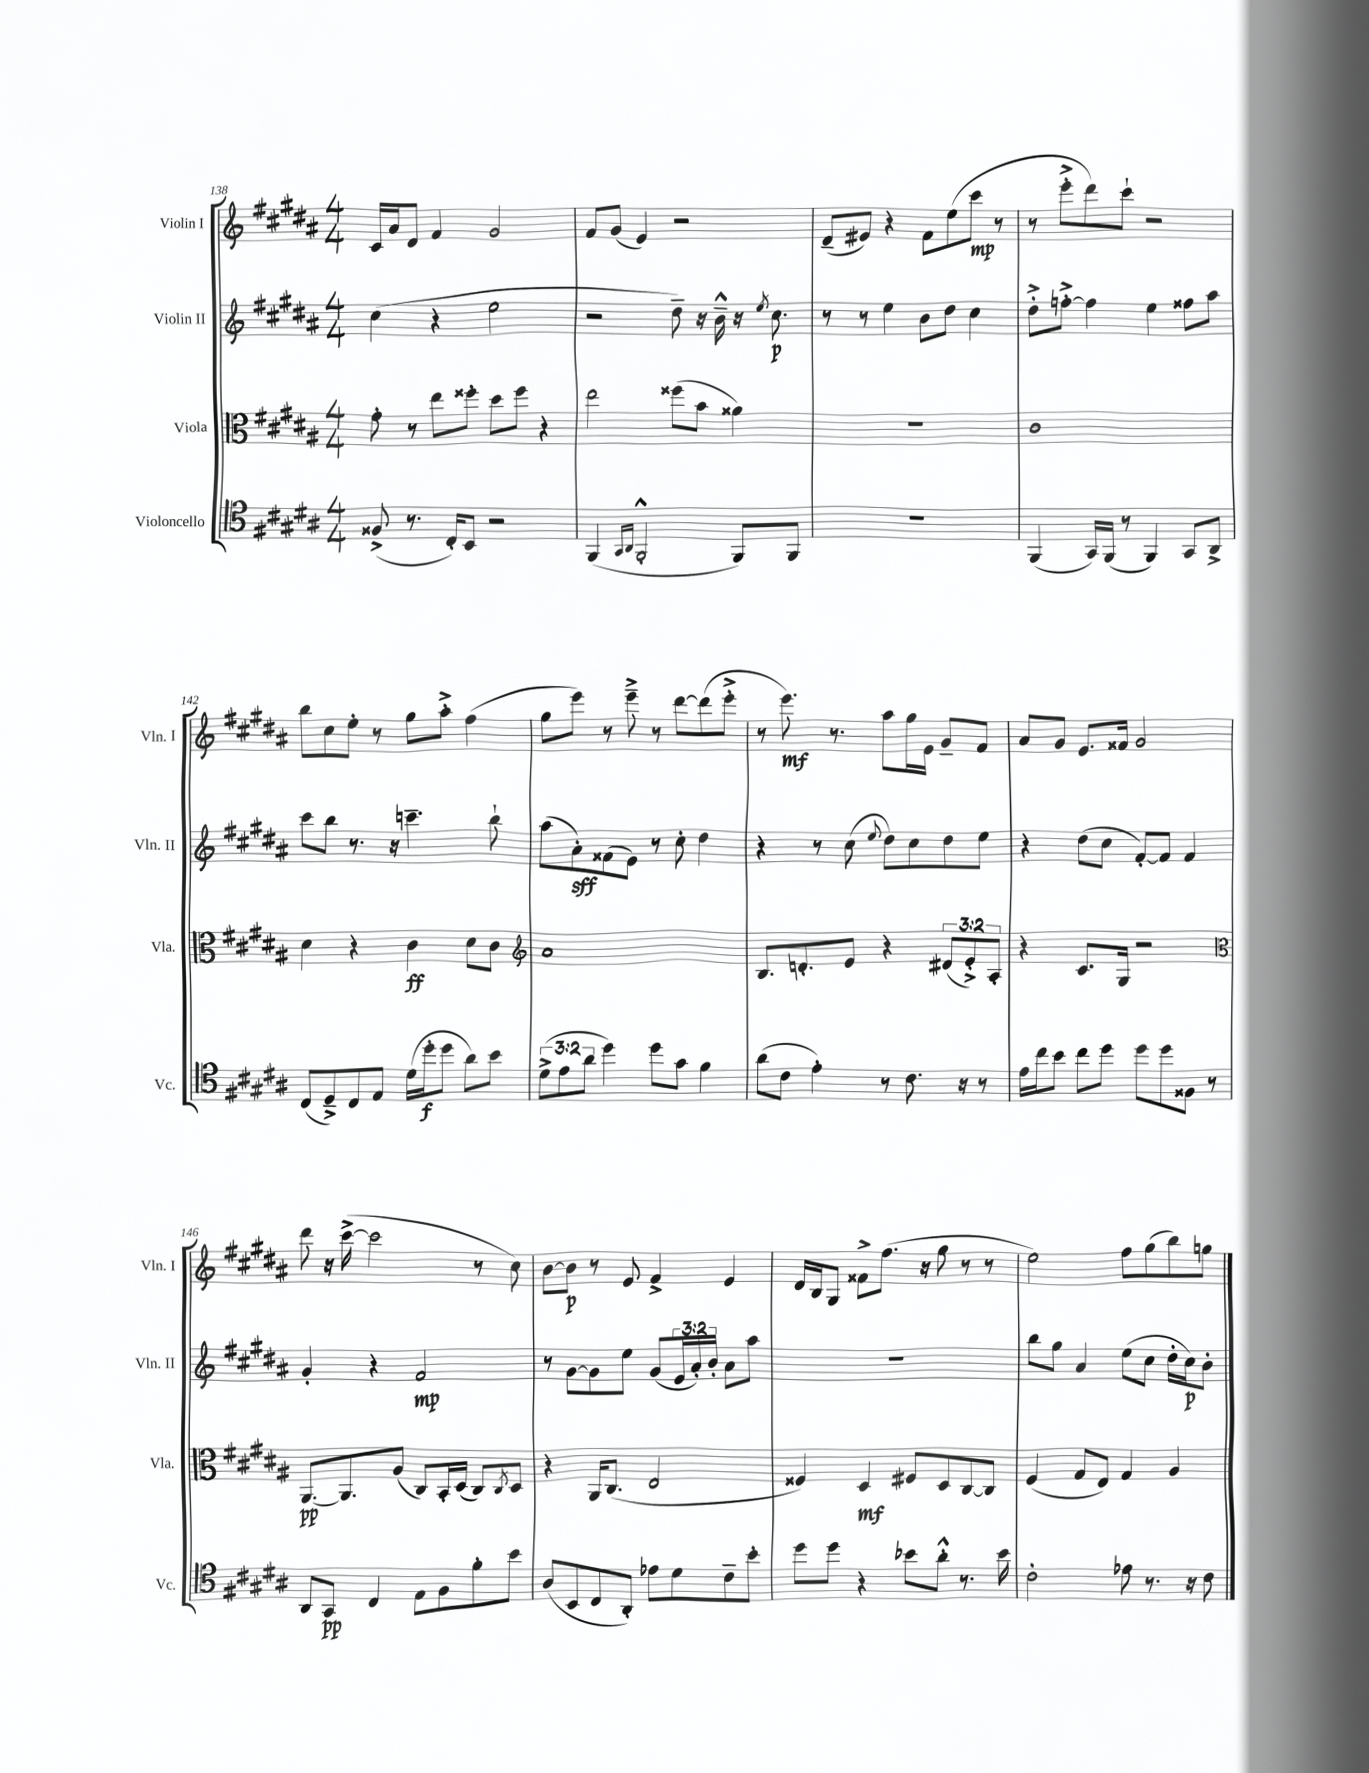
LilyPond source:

<<
\new StaffGroup <<
\new Staff = "s0" \with { instrumentName = "Violin I" shortInstrumentName = "Vln. I" } {
    \clef treble \key b \major \numericTimeSignature \time 4/4
    cis'16 ais'16 dis'8 fis'4 gis'2 |
    fis'8 gis'8( e'4) r2 |
    dis'8--( eis'8) r4 fis'8 e''8( cis'''8\mp r8 |
    r8 e'''8-.-> dis'''8) cis'''8-! r2 |
    b''8 cis''8 e''8-. r8 gis''8 ais''8-.-> fis''4( |
    gis''8 e'''8) r8 e'''8---> r8 dis'''8~ dis'''8( e'''8-.-> |
    r8 e'''8.\mf) r8. ais''8 gis''16 e'16 gis'8-- fis'8 |
    ais'8 gis'8 e'8. fisis'16 gis'2 |
    dis'''8 r16 cis'''16~->( cis'''2 r8 cis''8) |
    b'8~ b'8\p r8 e'8 fis'4-> e'4 |
    dis'16 b16 gis8 fisis'8-> fis''8.( r16 gis''8 r8 r8 |
    e''2) fis''8 gis''8( b''8) g''8 \bar "|." |
}
\new Staff = "s1" \with { instrumentName = "Violin II" shortInstrumentName = "Vln. II" } {
    \clef treble \key b \major \numericTimeSignature \time 4/4 \override Staff.TupletNumber.text = #tuplet-number::calc-fraction-text
    cis''4( r4 e''2 |
    r2 dis''8--) r16 b'16---^ r16 \acciaccatura { e''8 } cis''8.\p |
    r8 r8 e''4 b'8 dis''8 cis''4 |
    dis''8-.-> f''8~-.-> f''4 e''4 fisis''8 ais''8 |
    cis'''8 b''8 r8. r16 c'''4.-- b''8-! |
    ais''8( ais'8-.\sff) fisis'8( e'8) r8 cis''8-. dis''4 |
    r4 r8 cis''8( \appoggiatura { e''8 } dis''8) cis''8 dis''8 e''8 |
    r4 dis''8( cis''8 fis'8~-.) fis'8 fis'4 |
    gis'4-. r4 fis'2\mp |
    r8 gis'8~ gis'8 e''8 gis'8( \tuplet 3/2 { e'16 ais'16-.) b'16-. } ais'8 ais''8 |
    R1 |
    b''8 gis''8 ais'4 e''8( cis''8 dis''16-. cis''16\p) b'8-. \bar "|." |
}
\new Staff = "s2" \with { instrumentName = "Viola" shortInstrumentName = "Vla." } {
    \clef alto \key b \major \numericTimeSignature \time 4/4 \override Staff.TupletNumber.text = #tuplet-number::calc-fraction-text
    gis'8-. r8 e''8 fisis''8-. dis''8 fisis''8 r4 |
    e''2 fisis''8( b'8 aisis'4) |
    R1 |
    cis'1 |
    dis'4 r4 cis'4\ff dis'8 cis'8 |
    \clef treble ais'1 |
    b8. d'8.-. e'8 r4 \tuplet 3/2 { dis'8( e'8-.->) ais8-. } |
    r4 cis'8. gis16 r2 |
    \clef alto ais,8.~\pp ais,8. ais8( cis8) b,16-. dis16( cis8) \acciaccatura { cis8 } dis8 |
    r4 ais,16 cis8.( e2 |
    fisis4) dis4\mf fis8 dis8 cis8~ cis8 |
    fis4( gis8 e8) gis4 ais4 \bar "|." |
}
\new Staff = "s3" \with { instrumentName = "Violoncello" shortInstrumentName = "Vc." } {
    \clef tenor \key b \major \numericTimeSignature \time 4/4 \override Staff.TupletNumber.text = #tuplet-number::calc-fraction-text
    fisis8->( r8. cis16-.) b,8 r2 |
    fis,4( \grace { gis,16 ais,16 } fis,2-.-^ fis,8) fis,8 |
    R1 |
    fis,4( gis,16) fis,16( r8 fis,4) gis,8 ais,8-> |
    cis8( dis8--->) cis8 e8 dis'16( dis''16-.\f dis''8 ais'8) b'8 |
    \tuplet 3/2 { dis'8->( e'8 ais'8 } dis''4) dis''8 gis'8 fis'4 |
    ais'8( cis'8 e'4-.) r8 cis'8. r16 r8 |
    e'16 cis''16 b'8 cis''8 dis''8 dis''8 dis''8 fisis8 r8 |
    ais,8 gis,8\pp cis4 e8 fis8 fis'8-. b'8 |
    ais8( b,8 cis8 ais,8-.) ees'8 dis'8 cis'8-- b'8-. |
    dis''8 dis''8 r4 bes'8 ais'8-.-^ r8. bes'16 |
    cis'2-. ees'8 r8. r16 cis'8 \bar "|." |
}
>>
>>
\layout { \context { \Score currentBarNumber = #138 } }
